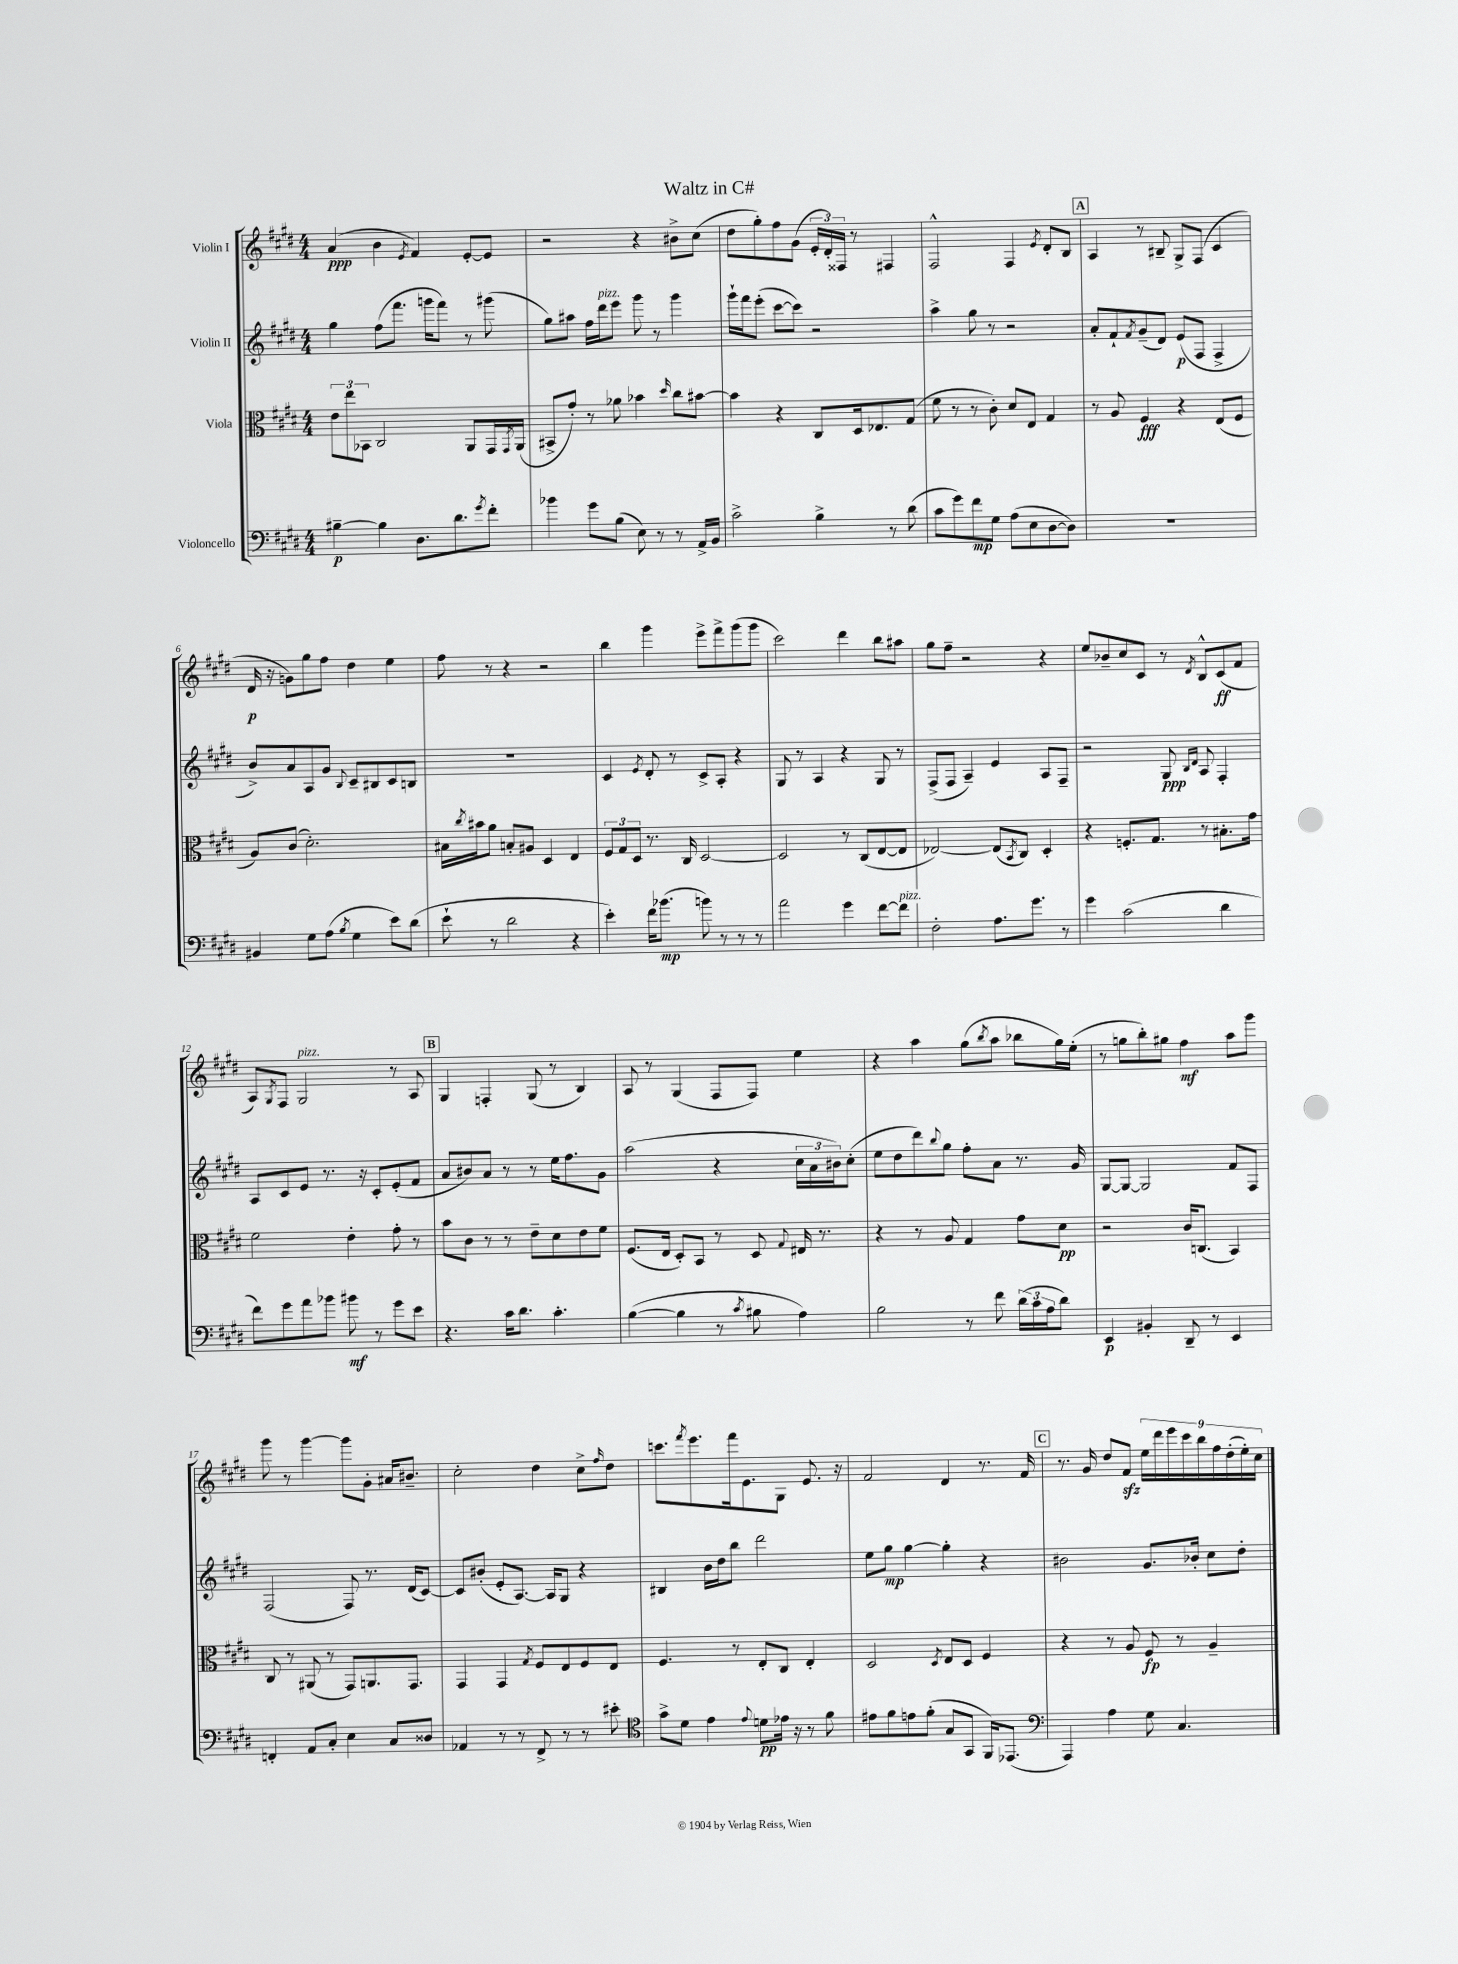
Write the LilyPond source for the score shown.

\header { title = "Waltz in C#" }
<<
\new StaffGroup <<
\new Staff = "s0" \with { instrumentName = "Violin I" } {
    \clef treble \key e \major \numericTimeSignature \time 4/4
    a'4\ppp( b'4 \acciaccatura { e'8 } fis'4) e'8~-. e'8 |
    r2 r4 bis'8-> cis''8( |
    dis''8 gis''8-.) fis''8 gis'8( \tuplet 3/2 { e'16-. dis'16-.) fisis16 } r8 fis4 |
    fis2-^ fis4 \acciaccatura { e'8 } dis'8-. b8 |
    \mark \markup { \box "A" } a4 r8 bis8-- gis8-> fis8( cis'4 |
    dis'16\p r16 g'8) gis''8 fis''8 dis''4 e''4 |
    fis''8 r8 r4 r2 |
    b''4 gis'''4 e'''8-> fis'''8-> gis'''8( gis'''8 |
    cis'''2) dis'''4 b''8 ais''8 |
    gis''8 fis''8-- r2 r4 |
    e''8 bes'8-- cis''8 cis'8 r8 \acciaccatura { dis'8 } b8-^ cis'8\ff( fis'8 |
    a8) \acciaccatura { gis8 } fis8 gis2^\markup { \italic "pizz." } r8 a8 |
    \mark \markup { \box "B" } gis4 f4-. gis8( r8 b4) |
    a8 r8 gis4( fis8 fis8) e''4 |
    r4 a''4 gis''8( \acciaccatura { b''8 } a''8 bes''8 gis''16) e''16-.( |
    r8 g''8 b''8-.) gis''8 fis''4\mf a''8 gis'''8 |
    gis'''8 r8 gis'''4~ gis'''8 gis'8-. ais'16 bis'8.-- |
    cis''2-. dis''4 cis''8-> \grace { fis''16 } dis''8 |
    c'''8. \acciaccatura { fis'''8 } e'''8. fis'''16 e'8. gis8 e'8. r16 |
    fis'2 dis'4 r8. fis'16 |
    \mark \markup { \box "C" } r8. gis'16 dis''8 fis'8\sfz \tuplet 9/8 { e''16 dis'''16 e'''16 cis'''16 b''16 fis''16 dis''16-.( e''16-.) cis''16 } \bar "|." |
}
\new Staff = "s1" \with { instrumentName = "Violin II" } {
    \clef treble \key e \major \numericTimeSignature \time 4/4
    gis''4 fis''8( fis'''8. g'''16 fis'''8) r8 gis'''8( |
    gis''8) ais''8 fis''16 dis'''16^\markup { \italic "pizz." } e'''8 gis'''8 r8 gis'''4 |
    gis'''16-! fis'''16 e'''8-.( cis'''8~ cis'''8) r2 |
    a''4-> gis''8 r8 r2 |
    \mark \markup { \box "A" } a'8-. fis'8-! \acciaccatura { fis'8 } gis'8--( dis'8) e'8\p( fis8 fis4-> |
    b'8->) a'8 a8 gis'8 \appoggiatura { b8 } cis'8-- bis8 cis'8 b8 |
    R1 |
    cis'4 \acciaccatura { e'8 } dis'8-. r8 cis'8-> a8-. r4 |
    gis8 r8 a4 r4 gis8 r8 |
    fis8->( fis8 a4--) e'4 a8 fis8-- |
    r2 gis8\ppp \grace { b16 dis'16 } a8 fis4-. |
    a8 cis'8 e'8 r8. r16 cis'8-. e'8-.( fis'8 |
    \mark \markup { \box "B" } a'8 bis'8) a'8 r8 r8 e''16 fis''8. gis'8 |
    a''2( r4 \tuplet 3/2 { cis''16 a'16 bis'16) } cis''8-.( |
    e''8 dis''8 dis'''8) \appoggiatura { b''8 } gis''8 fis''8-. a'8 r8. gis'16 |
    gis8~ gis8~ gis2 fis'8 fis8 |
    fis2( fis8) r8. dis'16( cis'8~) |
    cis'8 bis'8-.( e'8-. a8.~) a16 gis8 r4 |
    bis4 b'16 dis''16 b''8 dis'''2 |
    e''8 gis''8\mp gis''4~ gis''4-. r4 |
    \mark \markup { \box "C" } bis'2 gis'8. bes'16-. cis''8 dis''8-. \bar "|." |
}
\new Staff = "s2" \with { instrumentName = "Viola" } {
    \clef alto \key e \major \numericTimeSignature \time 4/4
    \tuplet 3/2 { e'8 e''8 bes,8 } cis2 a,8 gis,16 \acciaccatura { gis,8 } a,16( |
    bis,8-> gis'8-.) r8 aes'8 bes'4 \grace { dis''16 } cis''8 bis'8~ |
    bis'4 r4 cis8 dis16 ees8. gis8( |
    fis'8 r8 r8 cis'8-.) dis'8 e8 gis4 |
    \mark \markup { \box "A" } r8 a8 fis4\fff r4 e8( fis8 |
    a8) cis'8( dis'2.-.) |
    bis16 \acciaccatura { cis''8 } bis'16 a'8 b8-. ais8 dis4 e4 |
    \tuplet 3/2 { fis8 gis8 dis8 } r8. cis16 dis2~ |
    dis2 r8 cis8( e8~ e8 |
    ees2~) ees8( \acciaccatura { b,8 } cis8) dis4-. |
    r4 f8.-. gis8. r8 bis8.-. gis'16 |
    fis'2 e'4-. gis'8-. r8 |
    \mark \markup { \box "B" } b'8 cis'8 r8 r8 e'8-- dis'8 e'8 fis'8 |
    fis8.( e16 dis8-.) b,8 r8 dis8 \appoggiatura { gis8 } eis16 r8. |
    r4 r8 a8 gis4 gis'8 dis'8\pp |
    r2 cis'16 c8.( b,4) |
    cis8 r8 ais,8( r8 gis,8) a,8. gis,8. |
    gis,4 gis,4 \acciaccatura { gis8 } fis8 e8 fis8 e8 |
    fis4. r8 e8-. cis8 e4-. |
    dis2 \acciaccatura { dis8 } e8 dis8 fis4 |
    \mark \markup { \box "C" } r4 r8 a8 fis8\fp r8 a4-- \bar "|." |
}
\new Staff = "s3" \with { instrumentName = "Violoncello" } {
    \clef bass \key e \major \numericTimeSignature \time 4/4
    bis4~--\p bis4 dis8. dis'8. \acciaccatura { gis'8 } fis'8-. |
    bes'4 gis'8 b8( e8) r8 r8 a,16-> b,16 |
    cis'2-> b4-> r8 dis'8( |
    cis'8 gis'8) fis'8\mp gis8 a8( e8 dis8~ dis8) |
    \mark \markup { \box "A" } R1 |
    bis,4 gis8 a8( \acciaccatura { b8 } gis4 e'8) dis'8( |
    e'8-! r8 dis'2 r4 |
    e'4-.) fis'16 bes'8.\mp( b'8) r8 r8 r8 |
    a'2 gis'4 fis'8~ fis'8^\markup { \italic "pizz." } |
    fis2-. a8. gis'8. r8 |
    gis'4 cis'2( dis'4 |
    fis'8) gis'8 a'8 bes'8 bis'8\mf r8 gis'8 e'8 |
    \mark \markup { \box "B" } r4. cis'16 dis'8. cis'4.-. |
    b4~( b4 r8 \acciaccatura { cis'8 } bis8 a4) |
    b2 r8 fis'8 \tuplet 3/2 { dis'16( cis'16 a16 } dis'8) |
    e,4\p bis,4-. dis,8-- r8 e,4 |
    f,4-. a,8 cis8-. e4 cis8 disis8 |
    aes,4 r8 r8 fis,8-> r8 r8 eis'8-. |
    \clef tenor gis'8-> dis'8 e'4 \appoggiatura { e'8 } d'8\pp ees'16 r16 r8 fis'8 |
    eis'8 fis'8 e'8 fis'8-.( gis8 gis,8 fis,16) ees,8.( |
    \mark \markup { \box "C" } \clef bass a,,4) a4 gis8 cis4. \bar "|." |
}
>>
>>
